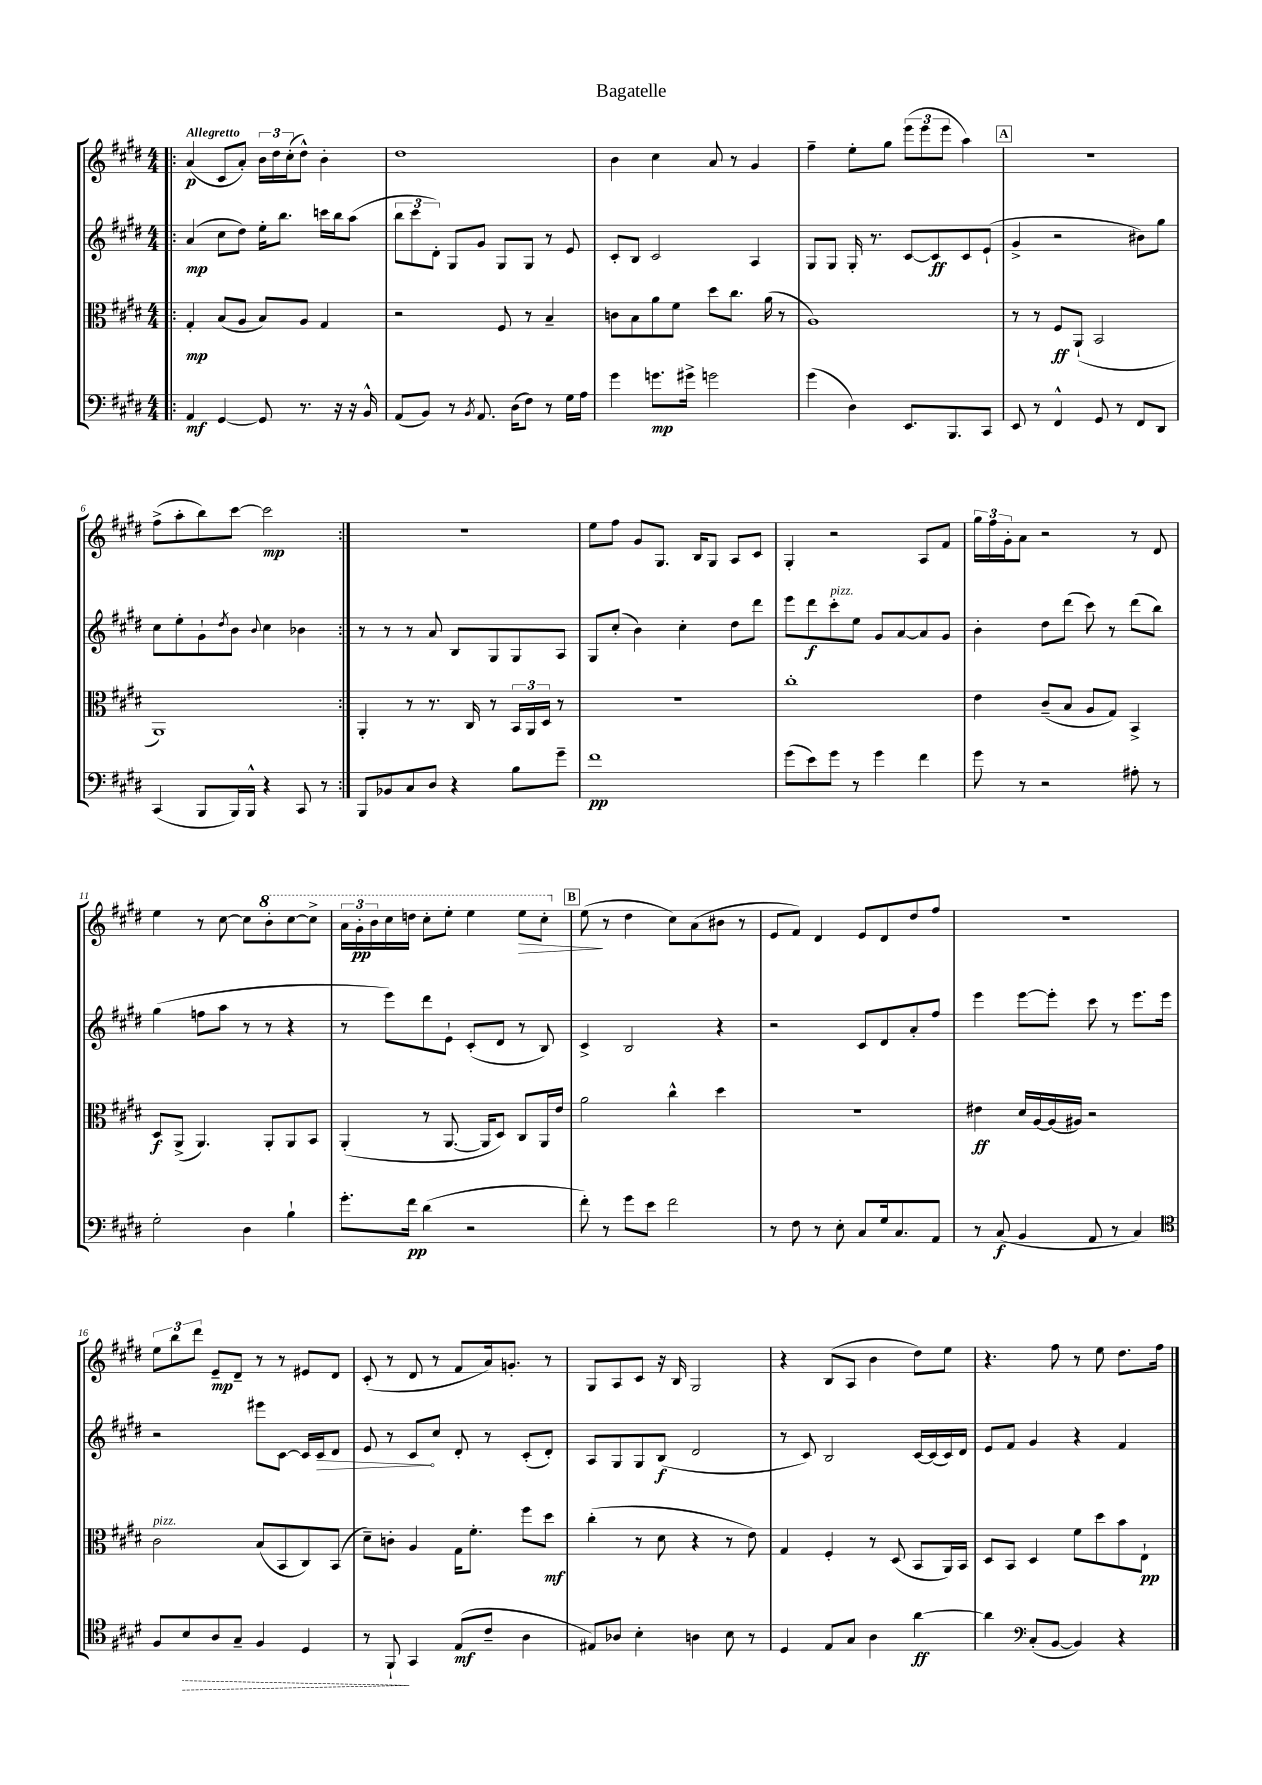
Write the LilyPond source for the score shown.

\header { title = "Bagatelle" }
<<
\new StaffGroup <<
\new Staff = "s0" {
    \clef treble \key e \major \numericTimeSignature \time 4/4 \tempo "Allegretto"
    \repeat volta 2 { \bar ".|:" a'4\p( cis'8 a'8-.) \tuplet 3/2 { b'16 dis''16 cis''16-.( } dis''8-^) b'4-. |
    dis''1 |
    b'4 cis''4 a'8 r8 gis'4 |
    fis''4-- e''8-. gis''8 \tuplet 3/2 { e'''8( e'''8 e'''8 } a''4) |
    \mark \markup { \box "A" } r1 |
    fis''8->( a''8-. b''8) cis'''8~ cis'''2\mp | }
    R1 |
    e''8 fis''8 gis'8 gis8. b16 gis8 a8 cis'8 |
    gis4-. r2 a8 fis'8 |
    \tuplet 3/2 { gis''16 fis''16 gis'16-. } a'8 r2 r8 dis'8 |
    e''4 r8 cis''8~ cis''8 \ottava #1 b''8-. cis'''8~ cis'''8-> |
    \tuplet 3/2 { a''16 gis''16-.\pp b''16 } cis'''16 d'''16 cis'''8-. e'''8-. e'''4 e'''8\> cis'''8-. \ottava #0 |
    \mark \markup { \box "B" } e''8\!( r8 dis''4 cis''8) a'8( bis'8 r8 |
    e'8 fis'8) dis'4 e'8 dis'8 dis''8 fis''8 |
    R1 |
    \tuplet 3/2 { e''8 b''8 dis'''8 } e'8--\mp dis'8-- r8 r8 eis'8 dis'8 |
    cis'8-.( r8 dis'8 r8 fis'8 a'16) g'8.-. r8 |
    gis8 a8 cis'8 r16 b16 gis2 |
    r4 b8( a8 b'4 dis''8) e''8 |
    r4. fis''8 r8 e''8 dis''8. fis''16 \bar "|." |
}
\new Staff = "s1" {
    \clef treble \key e \major \numericTimeSignature \time 4/4
    \repeat volta 2 { \bar ".|:" a'4\mp( cis''8 dis''8) e''16-. b''8. c'''16 b''16 a''8( |
    \tuplet 3/2 { b''8 cis'''8 dis'8-.) } gis8 gis'8 gis8 gis8 r8 e'8 |
    cis'8-. b8 cis'2 a4 |
    gis8 gis8 gis16-. r8. cis'8~ cis'8\ff cis'8 e'8-!( |
    \mark \markup { \box "A" } gis'4-> r2 bis'8) gis''8 |
    cis''8 e''8-. gis'8-! \acciaccatura { dis''8 } b'8 \appoggiatura { b'8 } cis''4 bes'4 | }
    r8 r8 r8 a'8 b8 gis8 gis8 a8 |
    gis8 cis''8-.( b'4) cis''4-. dis''8 dis'''8 |
    e'''8 dis'''8\f cis'''8-.^\markup { \italic "pizz." } e''8 gis'8 a'8~ a'8 gis'8 |
    b'4-. dis''8 dis'''8( cis'''8) r8 dis'''8( b''8) |
    gis''4( f''8 a''8 r8 r8 r4 |
    r8 e'''8) dis'''8 e'8-! cis'8-.( dis'8 r8 b8) |
    \mark \markup { \box "B" } cis'4-> b2 r4 |
    r2 cis'8 dis'8 a'8-. fis''8 |
    e'''4 e'''8~ e'''8-. cis'''8 r8 e'''8. e'''16 |
    r2 eis'''8 cis'8~ cis'16 \once \override Hairpin.circled-tip = ##t cis'16\> dis'8 |
    e'8 r8 cis'8\! cis''8 dis'8-. r8 cis'8-.( dis'8-.) |
    a8 gis8 gis8 b8\f( dis'2 |
    r8 cis'8) b2 cis'16~ cis'16( cis'16) dis'16 |
    e'8 fis'8 gis'4 r4 fis'4 \bar "|." |
}
\new Staff = "s2" {
    \clef alto \key e \major \numericTimeSignature \time 4/4
    \repeat volta 2 { \bar ".|:" gis4-.\mp b8( a8 b8) a8 gis4 |
    r2 fis8 r8 b4-- |
    c'8 b8 a'8 fis'8 dis''8 cis''8. a'16( r8 |
    a1) |
    \mark \markup { \box "A" } r8 r8 fis8\ff a,8-!( b,2 |
    a,1) | }
    a,4-. r8 r8. cis16 r8 \tuplet 3/2 { b,16 a,16 dis16 } r8 |
    R1 |
    cis''1-. |
    e'4 cis'8--( b8 a8 gis8) b,4-> |
    dis8\f a,8->( a,4.) a,8-. a,8 b,8 |
    a,4-.( r8 a,8.~ a,16 dis8) cis8 a,16 e'16 |
    \mark \markup { \box "B" } a'2 cis''4-^ dis''4 |
    r1 |
    eis'4\ff dis'16 a16~ a16( ais16) r2 |
    cis'2^\markup { \italic "pizz." } b8( b,8 cis8) b,8( |
    dis'8--) c'8-. a4 gis16 fis'8.-. fis''8 dis''8\mf |
    cis''4-.( r8 dis'8 r4 r8 e'8) |
    gis4 fis4-. r8 dis8( b,8 a,16) b,16 |
    dis8 b,8 dis4 fis'8 dis''8 b'8 e8-!\pp \bar "|." |
}
\new Staff = "s3" {
    \clef bass \key e \major \numericTimeSignature \time 4/4
    \repeat volta 2 { \bar ".|:" a,4\mf gis,4~ gis,8 r8. r16 r16 b,16-^ |
    a,8( b,8) r8 \acciaccatura { b,8 } a,8. dis16( fis8) r8 gis16 a16 |
    gis'4 g'8.\mp gis'16-> g'2 |
    gis'4( dis4) e,8. b,,8. cis,8 |
    \mark \markup { \box "A" } e,8 r8 fis,4-^ gis,8 r8 fis,8 dis,8 |
    cis,4( b,,8 b,,16) b,,16-^ r4 cis,8 r8 | }
    b,,8 bes,8 cis8 dis8 r4 b8 gis'8-- |
    fis'1\pp |
    gis'8( e'8) gis'8 r8 gis'4 fis'4 |
    gis'8 r8 r2 ais8-. r8 |
    gis2-. dis4 b4-! |
    gis'8.-. fis'16\pp dis'4( r2 |
    \mark \markup { \box "B" } fis'8-.) r8 gis'8 e'8 fis'2 |
    r8 fis8 r8 e8-. cis8 gis16 cis8. a,8 |
    r8 cis8\f( b,4 a,8 r8 cis4) |
    \clef tenor fis8 \once \override Hairpin.style = #'dashed-line b8\> a8 gis8-- fis4 dis4 |
    r8 fis,8-!\! gis,4 e8\mf( cis'8-- a4 |
    eis8) aes8 b4-. a4 b8 r8 |
    dis4 e8 gis8 a4 a'4~\ff |
    a'4 \clef bass cis8-.( b,8~ b,4) r4 \bar "|." |
}
>>
>>
